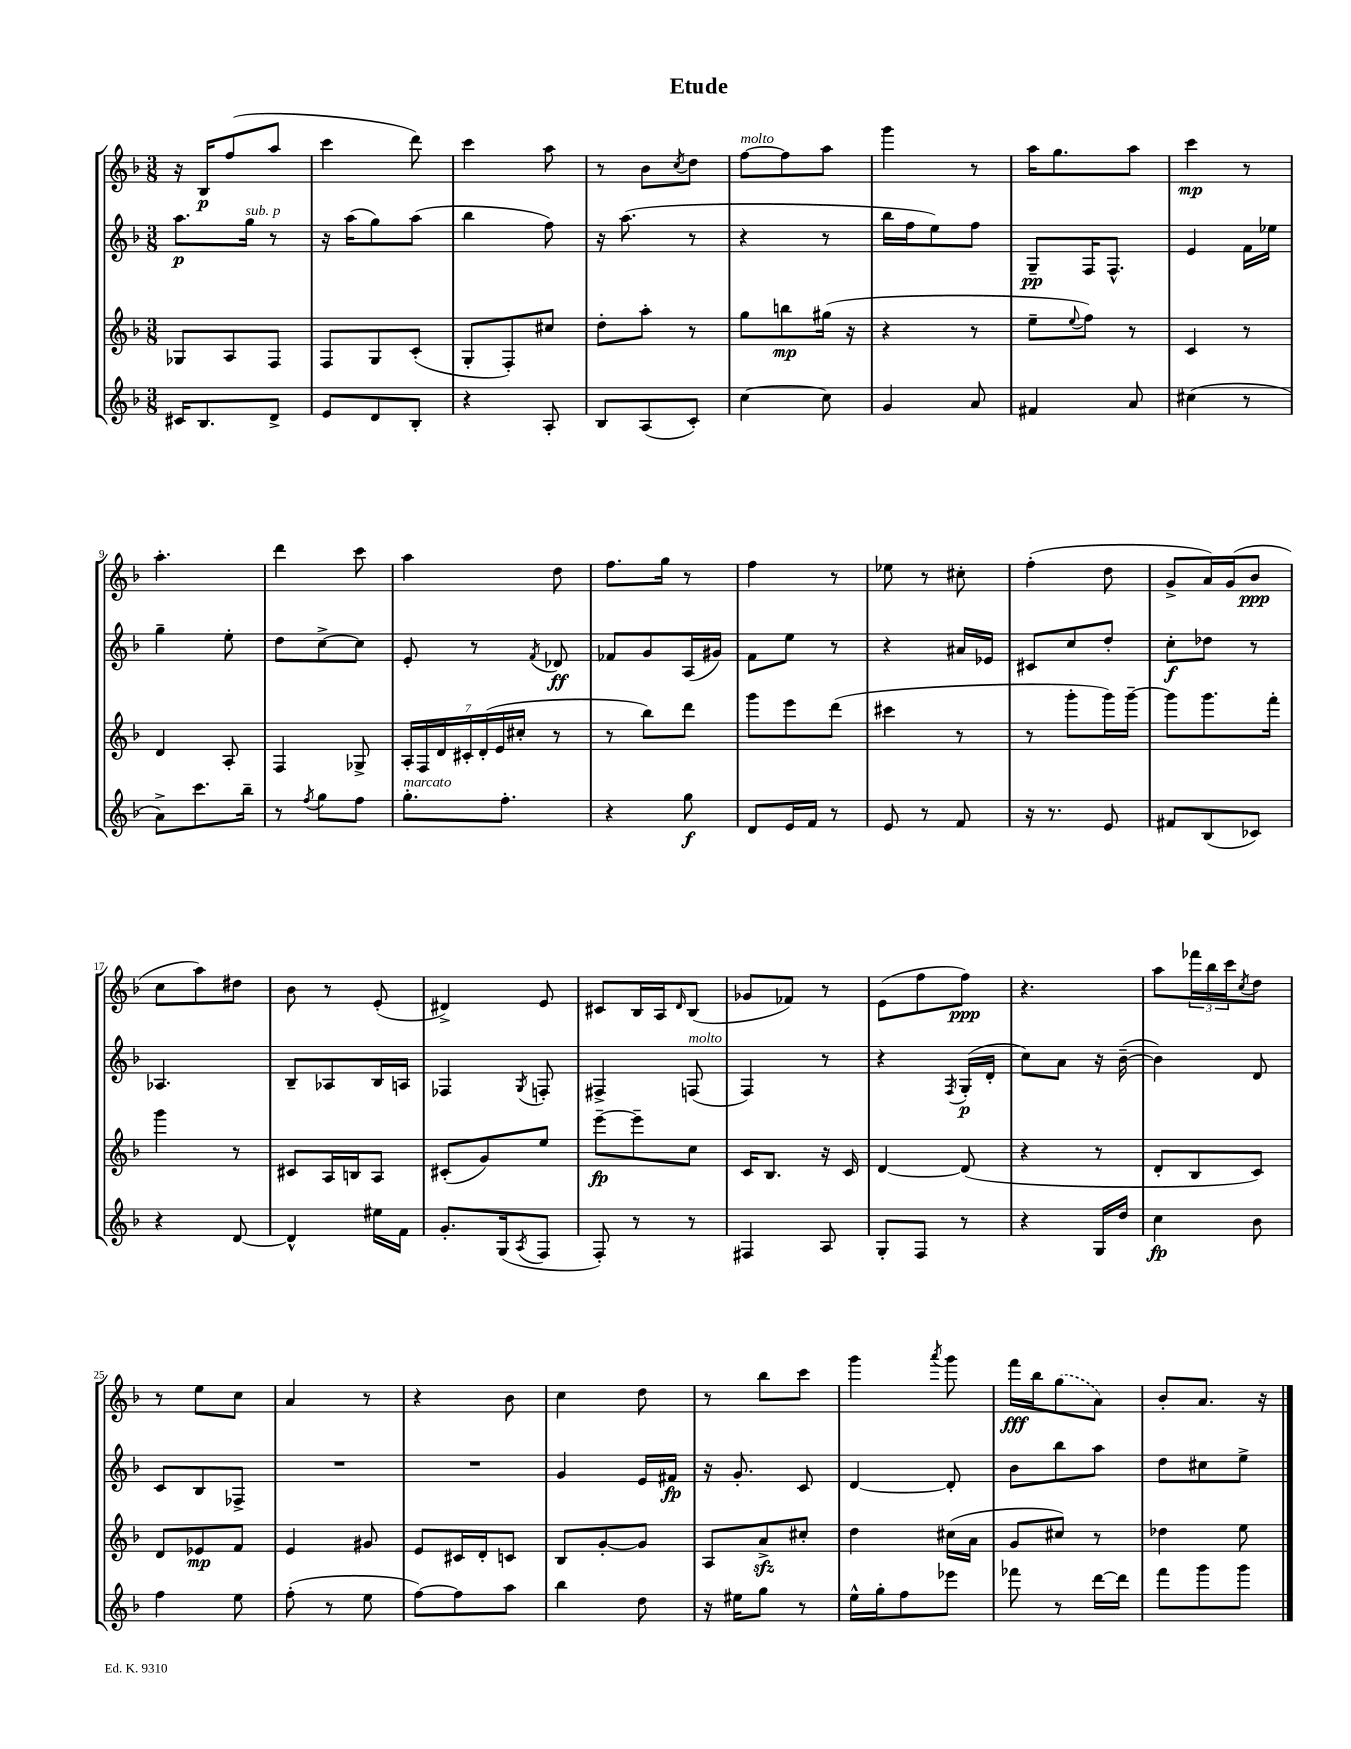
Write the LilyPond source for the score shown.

\header { title = "Etude" }
<<
\new StaffGroup <<
\new Staff = "s0" {
    \clef treble \key f \major \numericTimeSignature \time 3/8
    r16 bes16\p f''8( a''8 |
    c'''4 d'''8) |
    c'''4 a''8 |
    r8 bes'8 \acciaccatura { c''8 } d''8 |
    f''8~^\markup { \italic "molto" } f''8 a''8 |
    g'''4 r8 |
    a''16 g''8. a''8 |
    c'''4\mp r8 |
    a''4.-. |
    d'''4 c'''8 |
    a''4 d''8 |
    f''8. g''16 r8 |
    f''4 r8 |
    ees''8 r8 cis''8-. |
    f''4-.( d''8 |
    g'8-> a'16) g'16( bes'8\ppp |
    c''8 a''8) dis''8 |
    bes'8 r8 e'8-.( |
    dis'4->) e'8 |
    cis'8 bes16 a16 \grace { d'16 } bes8( |
    ges'8 fes'8) r8 |
    e'8( f''8 f''8\ppp) |
    r4. |
    a''8 \tuplet 3/2 { fes'''16 bes''16 c'''16 } \acciaccatura { c''8 } d''8 |
    r8 e''8 c''8 |
    a'4 r8 |
    r4 bes'8 |
    c''4 d''8 |
    r8 bes''8 c'''8 |
    g'''4 \acciaccatura { a'''8 } g'''8 |
    f'''16\fff bes''16 \once \slurDashed g''8( a'8) |
    bes'8-. a'8. r16 \bar "|." |
}
\new Staff = "s1" {
    \clef treble \key f \major \numericTimeSignature \time 3/8
    a''8.\p g''16^\markup { \italic "sub. p" } r8 |
    r16 a''16( g''8) a''8( |
    bes''4 f''8) |
    r16 a''8.( r8 |
    r4 r8 |
    bes''16 f''16 e''8) f''8 |
    g8--\pp f16 f8.-^ |
    e'4 f'16 ees''16 |
    g''4-- e''8-. |
    d''8 c''8~-> c''8 |
    e'8-. r8 \acciaccatura { f'8 } des'8\ff |
    fes'8 g'8 a16( gis'16) |
    f'8 e''8 r8 |
    r4 ais'16 ees'16 |
    cis'8 c''8 d''8-. |
    c''8-.\f des''8 r8 |
    aes4. |
    bes8-- aes8 bes16 a16 |
    fes4 \acciaccatura { g8 } f8-. |
    fis4-> f8^\markup { \italic "molto" }( |
    f4) r8 |
    r4 \acciaccatura { f8 } g16-.\p( d'16-. |
    c''8) a'8 r16 bes'16~--( |
    bes'4) d'8 |
    c'8 bes8 fes8-> |
    R4. |
    R4. |
    g'4 e'16 fis'16\fp |
    r16 g'8.-. c'8 |
    d'4~ d'8-. |
    bes'8 bes''8 a''8 |
    d''8 cis''8 e''8-> \bar "|." |
}
\new Staff = "s2" {
    \clef treble \key f \major \numericTimeSignature \time 3/8
    ges8 a8 f8 |
    f8 g8 c'8-.( |
    g8-. f8-.) cis''8 |
    d''8-. a''8-. r8 |
    g''8 b''8\mp gis''16( r16 |
    r4 r8 |
    e''8-- \appoggiatura { e''8 } f''8) r8 |
    c'4 r8 |
    d'4 a8-. |
    f4 ges8-> |
    \tuplet 7/4 { a16-. f16 d'16 cis'16-. d'16-.( e'16 cis''16-. } r8 |
    r8 bes''8) d'''8 |
    g'''8 e'''8 d'''8( |
    cis'''4 r8 |
    r8 g'''8-. g'''16) g'''16~-- |
    g'''8 g'''8. f'''16-. |
    g'''4 r8 |
    cis'8 a16 b16 a8 |
    cis'8-.( g'8) e''8 |
    e'''8~--\fp e'''8-- c''8 |
    c'16 bes8. r16 c'16 |
    d'4~ d'8( |
    r4 r8 |
    d'8-. bes8 c'8) |
    d'8 ees'8\mp f'8 |
    e'4 gis'8 |
    e'8 cis'16 d'16-. c'8 |
    bes8 g'8~-. g'8 |
    a8 a'8->\sfz cis''8-. |
    d''4 cis''16( a'16 |
    g'8 cis''8) r8 |
    des''4 e''8 \bar "|." |
}
\new Staff = "s3" {
    \clef treble \key f \major \numericTimeSignature \time 3/8
    cis'16 bes8. d'8-> |
    e'8 d'8 bes8-. |
    r4 a8-. |
    bes8 a8( c'8-.) |
    c''4~ c''8 |
    g'4 a'8 |
    fis'4 a'8 |
    cis''4( r8 |
    a'8->) c'''8. bes''16-- |
    r8 \acciaccatura { f''8 } g''8 f''8 |
    g''8.-.^\markup { \italic "marcato" } f''8.-. |
    r4 g''8\f |
    d'8 e'16 f'16 r8 |
    e'8 r8 f'8 |
    r16 r8. e'8 |
    fis'8 bes8( ces'8) |
    r4 d'8~ |
    d'4-^ eis''16 f'16 |
    g'8.-. g16( \acciaccatura { a8 } f8 |
    f8-.) r8 r8 |
    fis4 a8 |
    g8-. f8 r8 |
    r4 g16 d''16 |
    c''4\fp bes'8 |
    f''4 e''8 |
    f''8-.( r8 e''8 |
    f''8~) f''8 a''8 |
    bes''4 d''8 |
    r16 eis''16 g''8 r8 |
    e''16-^ g''16-. f''8 ees'''8 |
    fes'''8 r8 d'''16~ d'''16 |
    f'''8 g'''8 g'''8 \bar "|." |
}
>>
>>
